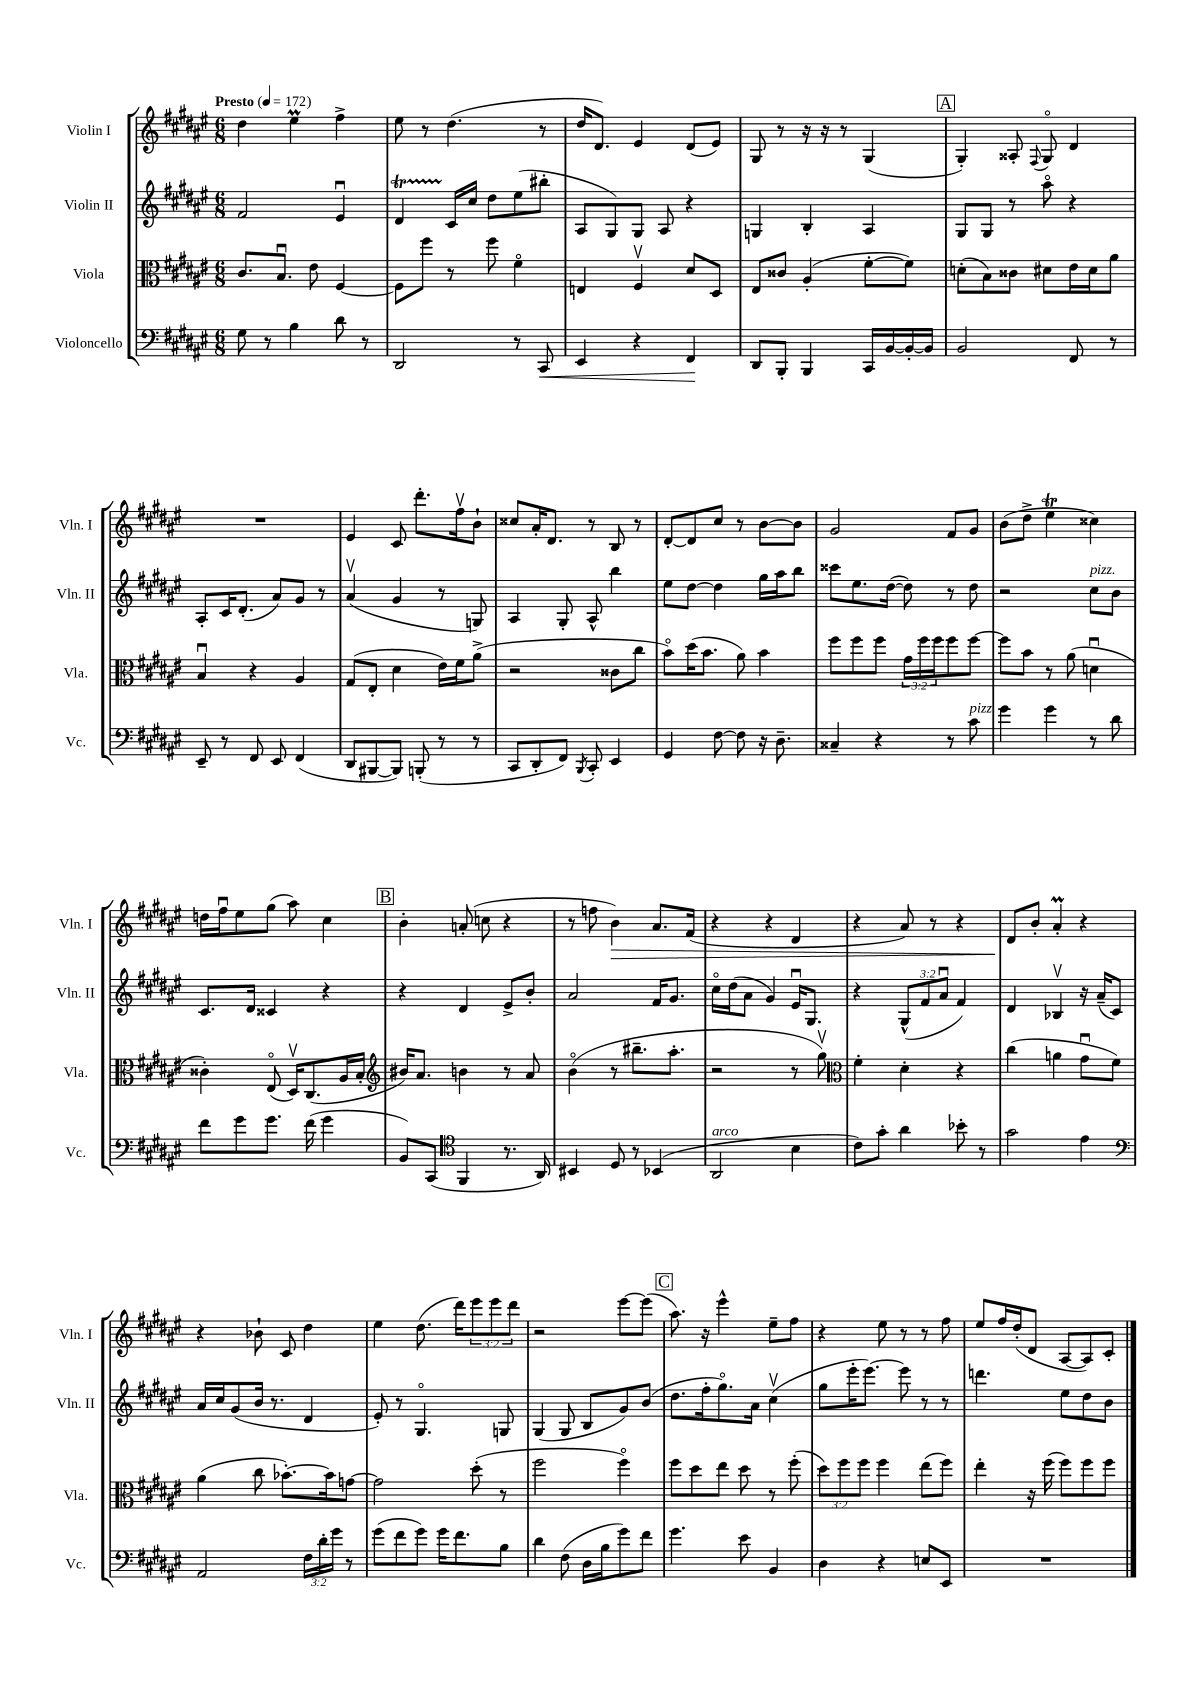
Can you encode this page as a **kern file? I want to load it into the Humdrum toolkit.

**kern	**kern	**kern	**kern
*staff4	*staff3	*staff2	*staff1
*clefF4	*clefC3	*clefG2	*clefG2
*k[f#c#g#d#a#e#]	*k[f#c#g#d#a#e#]	*k[f#c#g#d#a#e#]	*k[f#c#g#d#a#e#]
*M6/8	*M6/8	*M6/8	*M6/8
*MM172	*MM172	*MM172	*MM172
8G#	8.c#	2f#	4dd#
8r	.	.	.
.	8.Bu	.	.
4B	.	.	4ee#
.	8e#	.	.
8d#	[4F#	4e#u	4ff#^
8r	.	.	.
=	=	=	=
2DD#	8F#]	4d#	8ee#
.	8ff#	.	8r
.	8r	16c#	(4.dd#
.	.	16cc#	.
.	8ff#	8dd#	.
8r	4f#o	(8ee#	.
8CC#	.	8bb#'	8r
=	=	=	=
4EE#	4E	8A#	16dd#
.	.	.	8.d#)
.	.	8G#)	.
4r	4F#v	8G#	4e#
.	.	8A#	.
4FF#	8d#	4r	(8d#
.	8D#	.	8e#)
=	=	=	=
8DD#	8E#	4G	8G#
8BBB'	8c##	.	8r
4BBB	(4A#'	4B'	16r
.	.	.	16r
.	.	.	8r
16CC#	[8f#'	4A#	(4G#
[16BB	.	.	.
16BB'_	8f#])	.	.
16BB]	.	.	.
=	=	=	=
2BB	(8d'	8G#	4G#')
.	8B)	8G#	.
.	8c##	8r	8A##'
.	.	.	8qqF#
.	8d#	8aa#o	8G#o
8FF#	16e#	4r	4d#
.	16d#	.	.
8r	8a#	.	.
=	=	=	=
8EE#~	4Bu	8A#'	2.r
8r	.	16c#	.
.	.	(8.d#'	.
8FF#	4r	.	.
8EE#	.	8a#)	.
(4FF#	4A#	8g#	.
.	.	8r	.
=	=	=	=
8DD#	(8G#	(4a#v	4e#
[8BBB#	8E#'	.	.
8BBB#])	4d#	4g#	8c#
(8BBB'	.	.	8.ddd#'
8r	16e#)	8r	.
.	16f#	.	16ff#v
8r	(8a#^	8G)	8b`
=	=	=	=
8CC#	2r	4A#	8cc##
8DD#'	.	.	16a#'
.	.	.	8.d#
8FF#)	.	8G#'	.
8qBBB	.	.	.
8CC#'	.	8A#^^	8r
4EE#	8c##	4bb	8B
.	8cc#	.	8r
=	=	=	=
4GG#	8bo)	8ee#	[8d#'
.	(16dd#	[8dd#	8d#]
.	8.b	.	.
[8F#	.	4dd#]	8cc#
8F#]	8a#)	.	8r
16r	4b	16gg#	[8b
8.D#~	.	16aa#	.
.	.	8bb	8b]
=	=	=	=
4C##~	8ff#	8ccc##	2g#
.	8ff#	8.ee#	.
4r	8ff#	.	.
.	.	([16dd#	.
.	24g#	8dd#])	.
.	24ff#	.	.
.	24ff#	.	.
8r	8ff#	8r	8f#
8c#	[8ff#	8dd#	8g#
=	=	=	=
4g#	8ff#]	2r	(8b
.	8b	.	8dd#^
4g#	8r	.	4ee#
.	(8a#	.	.
8r	4du	8cc#	4cc##)
8d#	.	8b	.
=	=	=	=
8f#	4c##')	8.c#	16dd
.	.	.	16ff#u
8g#	.	.	8ee#
.	.	16d#	.
8.g#	(8E#o	4c##	(8gg#
.	16D#v)	.	8aa#)
(16f#	(8.C#	.	.
4g#	.	4r	4cc#
.	16A#	.	.
.	16B'	.	.
=	=	=	=
*	*clefG2	*	*
8BB)	16b#)	4r	4b'
.	8.a#	.	.
(8CC#	.	.	.
*clefC4	*	*	*
4FF#	4b	4d#	(8a'
.	.	.	8cc
8.r	8r	8e#^	4r
.	8a#	8b'	.
16AA#)	.	.	.
=	=	=	=
4BB#	(4bo	2a#	8r
.	.	.	8ff
8D#	8r	.	4b)
8r	8.bb#~	.	.
(4BB-	.	16f#	8.a#
.	8.aa#'	8.g#	.
.	.	.	(16f#
=	=	=	=
2AA#	2r	16cc#o	4r
.	.	(16dd#	.
.	.	8a#	.
.	.	4g#)	4r
4B	8r	16e#u	4d#
.	.	8.G#	.
.	8gg#v)	.	.
=	=	=	=
*	*clefC3	*	*
8c#)	4f#'	4r	4r
8g#'	.	.	.
4a#	4d#'	(12G#^^	8a#)
.	.	12f#	.
.	.	.	8r
.	.	12a#u	.
8b-'	4r	4f#)	4r
8r	.	.	.
=	=	=	=
2g#	(4cc#	4d#	8d#
.	.	.	8b'
.	4a	4B-v	4a#'
4e#	8g#u	16r	4r
.	.	(16a#~	.
.	8f#)	8c#)	.
=	=	=	=
*clefF4	*	*	*
2AA#	(4a#	16a#	4r
.	.	16cc#	.
.	.	(8g#	.
.	8cc#	16b	8b-`
.	.	8.r	.
.	[8.b-')	.	8c#
24F#	.	4d#	4dd#
24d#'	.	.	.
.	16b-]	.	.
24g#	.	.	.
8r	[8g	.	.
=	=	=	=
(8g#	2g]	8e#')	4ee#
8f#	.	8r	.
8g#)	.	4.G#o	(8.dd#
16g#	.	.	.
8.f#	.	.	16ddd#)
.	(8dd#'	.	12eee#
.	.	.	12eee#
8B	8r	8G	.
.	.	.	12ddd#
=	=	=	=
4d#	2ff#	(4G#	2r
(8F#	.	8G#	.
16D#	.	8B	.
16B	.	.	.
8g#)	4ff#o)	8g#)	[8eee#
8f#	.	(8b	(8eee#]
=	=	=	=
4.g#	8ff#	8.dd#	8.aa#)
.	8dd#	.	.
.	.	16ff#'	16r
.	8ee#	8.gg#o)	4eee#^^
8e#	8dd#	.	.
.	.	16a#	.
4BB	8r	(4cc#v	8ee#~
.	(8ff#'	.	8ff#
=	=	=	=
4D#	12dd#)	8gg#	4r
.	12ff#	.	.
.	.	16eee#'	.
.	12ff#	.	.
.	.	[8.eee#)	.
4r	4ff#	.	8ee#
.	.	8eee#]	8r
8E	(8ee#	8r	8r
8EE#	8ff#)	8r	8ff#
=	=	=	=
2.r	4ee#'	4.ddd	8ee#
.	.	.	16ff#
.	.	.	(16dd#'
.	16r	.	8d#
.	(16ff#	.	.
.	8ff#)	8ee#	[8A#
.	8ff#	8dd#	8A#])
.	8ff#	8b	8c#'
==	==	==	==
*-	*-	*-	*-
